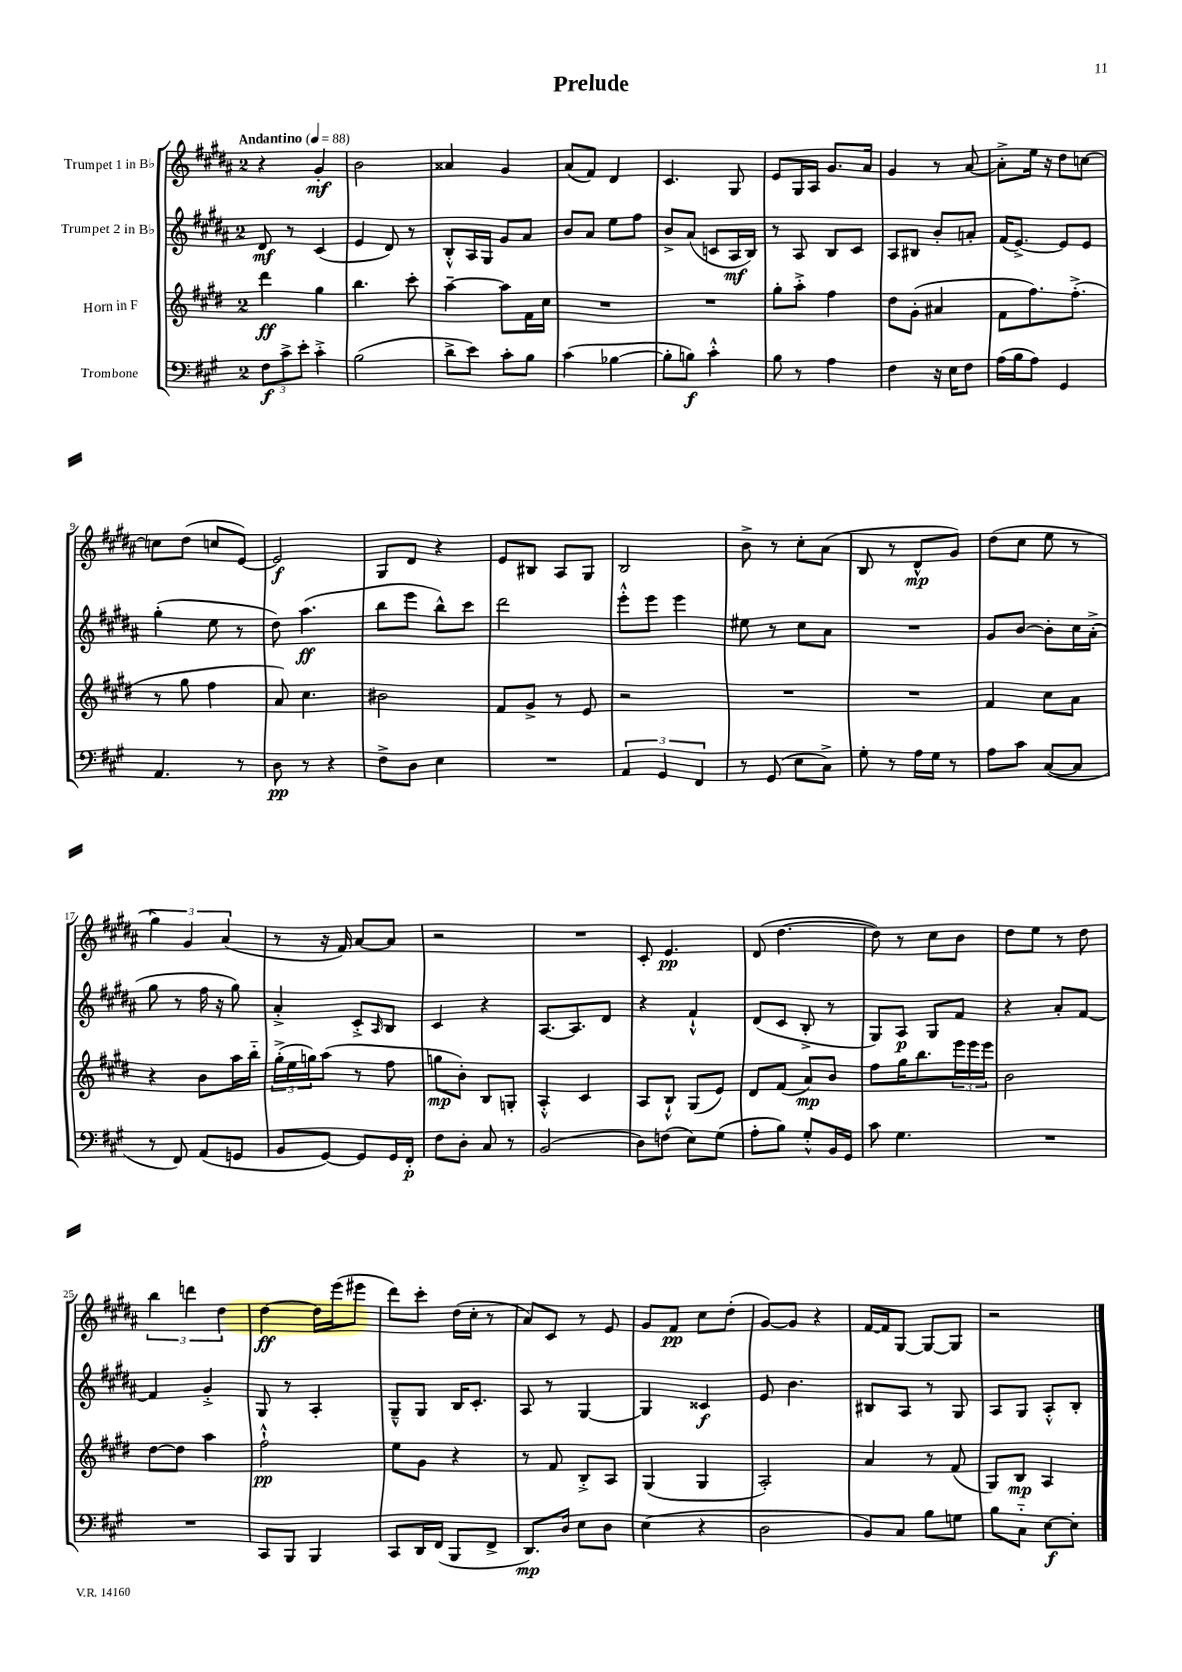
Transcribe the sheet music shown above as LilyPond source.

\header { title = "Prelude" }
<<
\new StaffGroup <<
\new Staff = "s0" \with { instrumentName = "Trumpet 1 in Bb" } {
    \clef treble \key b \major \once \override Staff.TimeSignature.style = #'single-digit \time 2/4 \tempo "Andantino" 4 = 88
    r4 gis'4-.\mf |
    b'2 |
    aisis'4 gis'4 |
    ais'8( fis'8) dis'4 |
    cis'4. gis8 |
    e'8 gis16 ais16 gis'8. ais'16 |
    gis'4 r8 ais'8~ |
    ais'8-.-> e''16 r16 dis''8 c''8~ |
    c''8 dis''8( c''8 e'8~) |
    e'2\f |
    gis8 dis'8 r4 |
    e'8 bis8 ais8 gis8 |
    b2 |
    b'8-> r8 cis''8-. ais'8( |
    b8 r8 dis'8-^\mp gis'8) |
    dis''8( cis''8 e''8 r8 |
    \tuplet 3/2 { gis''4) gis'4 ais'4( } |
    r8 r16 fis'16) ais'8~ ais'8 |
    r2 |
    R2 |
    cis'8-. e'4.\pp |
    dis'8( dis''4.~ |
    dis''8) r8 cis''8 b'8 |
    dis''8 e''8 r8 dis''8 |
    \tuplet 3/2 { b''4 d'''4 dis''4 } |
    dis''4~\ff dis''16 e'''16( eis'''8 |
    dis'''8) cis'''8-. dis''16( cis''16-. r8 |
    ais'8) cis'8 r8 e'8 |
    gis'8 fis'8\pp cis''8 dis''8-.( |
    gis'8~) gis'8 r4 |
    fis'16~ fis'16 gis8~ gis8~ gis8 |
    r2 \bar "|." |
}
\new Staff = "s1" \with { instrumentName = "Trumpet 2 in Bb" } {
    \clef treble \key b \major \once \override Staff.TimeSignature.style = #'single-digit \time 2/4
    dis'8\mf r8 cis'4( |
    e'4 dis'8) r8 |
    b8-.-^ ais16 gis16 gis'8 ais'8 |
    b'8 ais'8 e''8 fis''8 |
    b'8-> ais'8( c'8 ais16\mf b16) |
    r8 ais8 b8 cis'8 |
    ais8 bis8 b'8-. a'8-. |
    fis'16( e'8.~->) e'8 e'8 |
    gis''4-.( e''8 r8 |
    dis''8) ais''4.\ff( |
    b''8 e'''8 b''8-^) cis'''8 |
    dis'''2 |
    e'''8-.-^ e'''8 e'''4 |
    eis''8 r8 cis''8 ais'8 |
    R2 |
    gis'8 b'8~ b'8-. cis''16 ais'16-.->( |
    gis''8 r8 fis''16 r16 gis''8) |
    ais'4-.-> cis'8-.-> \grace { ais16 } b8 |
    cis'4 r4 |
    ais8.~ ais8. dis'8 |
    r4 fis'4-!-^ |
    dis'8( cis'8 b8-.-> r8 |
    gis8) ais8\p gis8 fis'8 |
    r4 ais'8-. fis'8~ |
    fis'4 gis'4-.-> |
    gis8 r8 ais4-. |
    gis8---^ gis8 b16 cis'8.-. |
    ais8 r8 gis4~ |
    gis4 cisis'4\f |
    e'8 b'4. |
    bis8 ais8 r8 gis8 |
    ais8 gis8 ais8-.-^ b8-. \bar "|." |
}
\new Staff = "s2" \with { instrumentName = "Horn in F" } {
    \clef treble \key e \major \once \override Staff.TimeSignature.style = #'single-digit \time 2/4
    dis'''4\ff gis''4 |
    b''4. cis'''8-. |
    a''4~-- a''8 fis'16 cis''16 |
    R2 |
    R2 |
    gis''8-. a''8-.-> fis''4 |
    dis''8 gis'8-.( ais'4 |
    fis'8 fis''8.) fis''8.-.->( |
    r8 gis''8 fis''4 |
    a'8) cis''4. |
    bis'2 |
    fis'8 gis'8-> r8 e'8 |
    r2 |
    R2 |
    R2 |
    fis'4 cis''8 a'8 |
    r4 b'8 a''16 b''16-_ |
    \tuplet 3/2 { gis''16-.->( e''16 g''16) } a''8( r8 fis''8 |
    g''8\mp b'8-.) b8 g8-. |
    a4-.-^ cis'4 |
    a8 b8-!-^ gis8( e'8) |
    dis'8 fis'8( a'8\mp) b'8 |
    fis''8 gis''16 b''8. \tuplet 3/2 { e'''16 e'''16 e'''16 } |
    b'2 |
    dis''8~ dis''8 a''4 |
    fis''2-!-^\pp |
    e''8 gis'8 r4 |
    r8 fis'8 b8-.-> a8 |
    gis4( gis4 |
    a2-.) |
    a'4 r8 fis'8( |
    gis8) b8\mp a4 \bar "|." |
}
\new Staff = "s3" \with { instrumentName = "Trombone" } {
    \clef bass \key a \major \once \override Staff.TimeSignature.style = #'single-digit \time 2/4
    \tuplet 3/2 { fis8\f cis'8-> e'8-. } cis'4-.-> |
    b2( |
    d'8-> e'8) cis'8-. b8 |
    cis'4( bes4~ |
    bes8-. b8\f) cis'4-.-^ |
    b8 r8 a4 |
    fis4 r16 e16 fis8 |
    a16( b16 a8) gis,4 |
    a,4. r8 |
    d8\pp r8 r4 |
    fis8-> d8 e4 |
    R2 |
    \tuplet 3/2 { a,4 gis,4 fis,4 } |
    r8 gis,8( e8 cis8->) |
    gis8-. r8 a16 gis16 r8 |
    a8 cis'8 cis8~( cis8 |
    r8 fis,8) a,8( g,8 |
    b,8 gis,8~) gis,8 gis,16 fis,16-.\p |
    fis8 d8-. cis8 r8 |
    b,2( |
    d8) f8( e8) gis8( |
    a8-. b8) gis8-.-^ b,16 gis,16 |
    cis'8 gis4. |
    R2 |
    R2 |
    cis,8 b,,8 b,,4 |
    cis,8 d,16 fis,16( b,,8 fis,8-> |
    d,8.\mp) d16 e8 d8 |
    e4( r4 |
    d2 |
    b,8) cis8 b8 g8 |
    b8 cis8-_ e8~\f e8-. \bar "|." |
}
>>
>>
